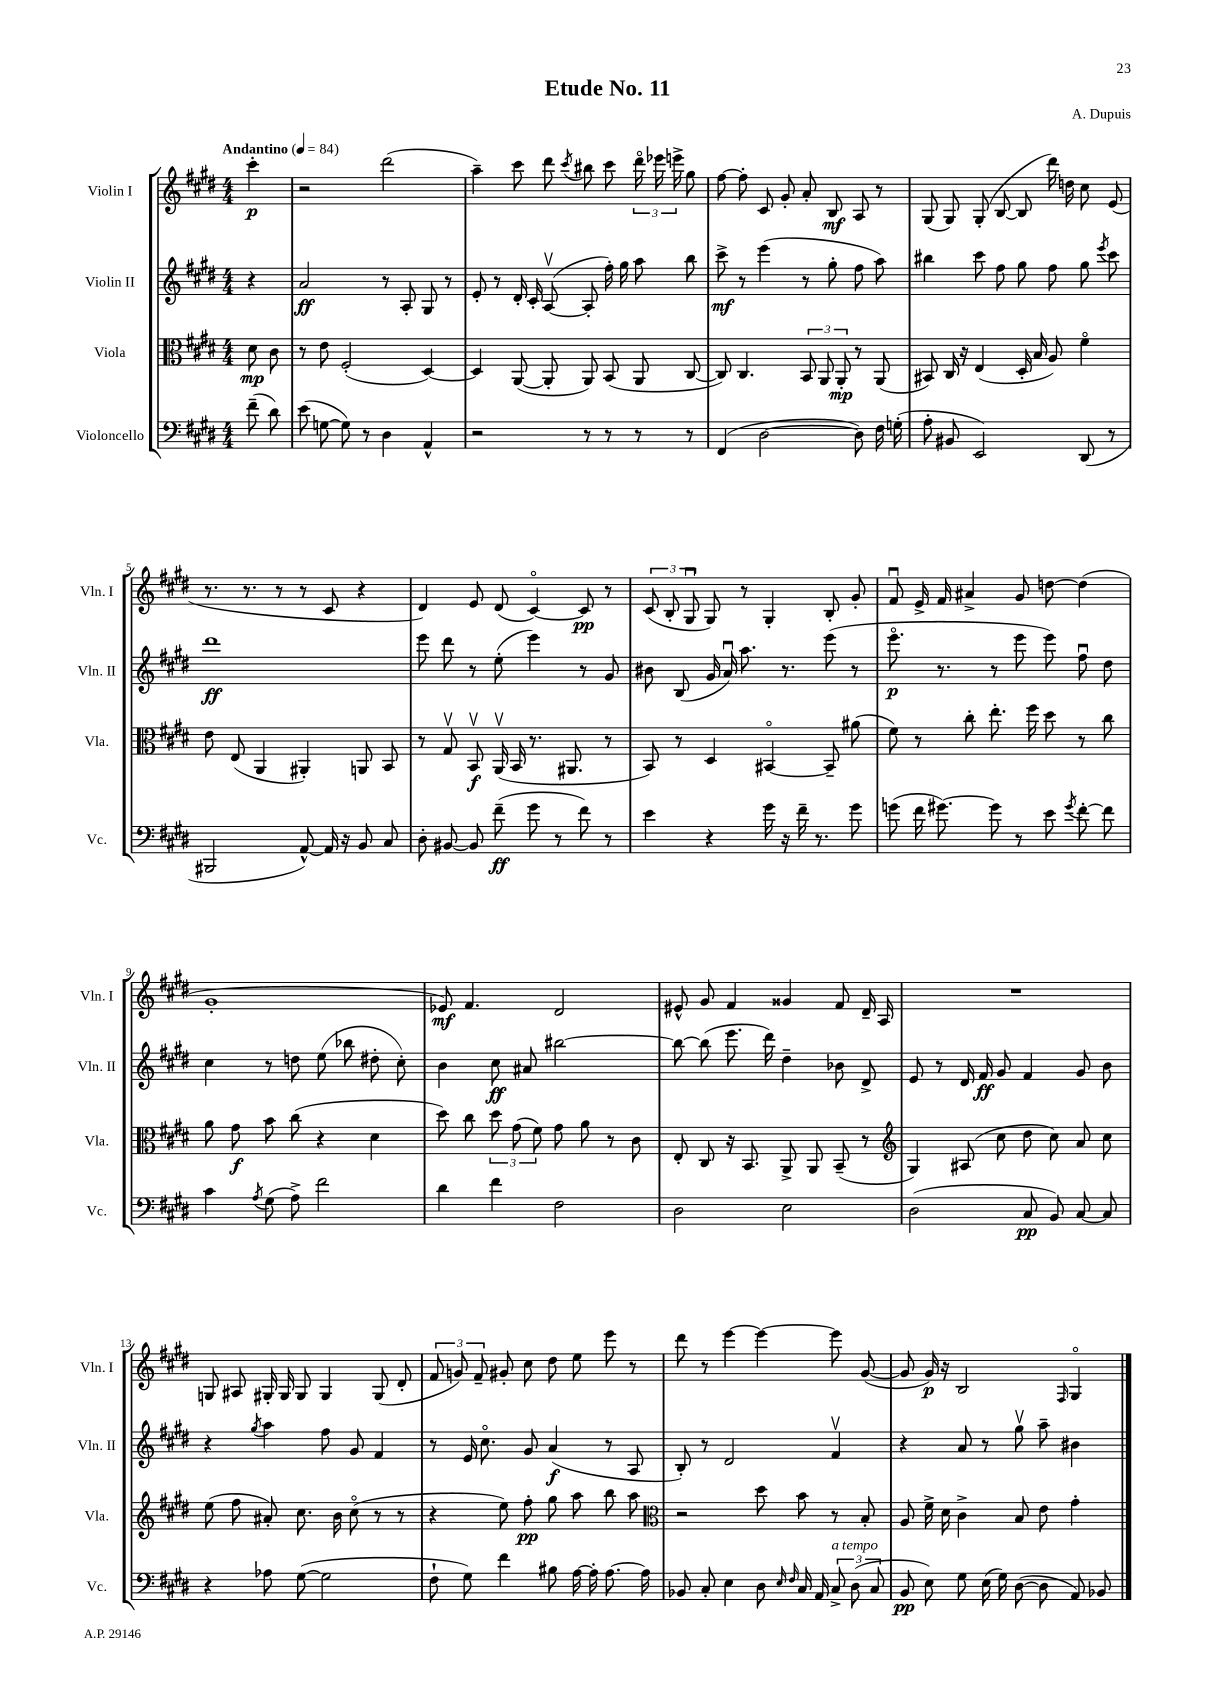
\header { title = "Etude No. 11" composer = "A. Dupuis" }
<<
\new StaffGroup <<
\new Staff = "s0" \with { instrumentName = "Violin I" shortInstrumentName = "Vln. I" } {
    \clef treble \key e \major \numericTimeSignature \time 4/4 \partial 4 \tempo "Andantino" 4 = 84
    \autoBeamOff cis'''4-.\p |
    r2 dis'''2( |
    a''4--) cis'''8 dis'''8 \acciaccatura { cis'''8 } bis''8 cis'''8 \tuplet 3/2 { dis'''16\flageolet ees'''16 e'''16-> } gis''8 |
    fis''8~ fis''8-. cis'8 gis'8-. a'8-. b8\mf a8 r8 |
    gis8( gis8) gis8-.( b8~ b8 dis'''16) d''16 cis''8 e'8( |
    r8. r8. r8 r8 cis'8 r4 |
    dis'4) e'8 dis'8( cis'4~\flageolet) cis'8\pp r8 |
    \tuplet 3/2 { cis'8( b8-. gis8\downbow } gis8) r8 gis4-. b8-. gis'8-. |
    fis'8\downbow e'16-> fis'16 ais'4-> gis'8 d''8~ d''4( |
    gis'1-. |
    ees'8\mf) fis'4. dis'2 |
    eis'8-^ gis'8 fis'4 gisis'4 fis'8 dis'16-- a16 |
    R1 |
    g8 ais8 gis16-. gis16 gis8 gis4 gis8( dis'8-. |
    \tuplet 3/2 { fis'8 g'8) fis'8-- } gis'8-. cis''8 dis''8 e''8 e'''8 r8 |
    dis'''8 r8 e'''4~ e'''4~ e'''8 gis'8~( |
    gis'8 gis'16\p) r16 b2 \grace { fis16 } gis4\flageolet \bar "|." |
}
\new Staff = "s1" \with { instrumentName = "Violin II" shortInstrumentName = "Vln. II" } {
    \clef treble \key e \major \numericTimeSignature \time 4/4 \partial 4
    \autoBeamOff r4 |
    a'2\ff r8 a8-. gis8 r8 |
    e'8-. r8 dis'16-. cis'16-. a8~\upbow( a8-. fis''16-.) gis''16 a''8 b''8 |
    cis'''8->\mf r8 e'''4( r8 gis''8-. fis''8 a''8) |
    bis''4 cis'''8 fis''8 gis''8 fis''8 gis''8 \acciaccatura { e'''8 } cis'''8 |
    dis'''1\ff |
    e'''8 dis'''8 r8 e''8-.( e'''4) r8 gis'8 |
    bis'8 b8( gis'16 a'16\downbow) a''8. r8. e'''8( r8 |
    e'''8.\flageolet\p r8. r8 e'''8 e'''8) fis''8\downbow dis''8 |
    cis''4 r8 d''8 e''8( bes''8 dis''8-. cis''8-.) |
    b'4 cis''8\ff ais'8 bis''2~ |
    bis''8~ bis''8( e'''8. dis'''16) dis''4-- bes'8 dis'8-> |
    e'8 r8 dis'16 fis'16\ff gis'8 fis'4 gis'8 b'8 |
    r4 \acciaccatura { gis''8 } a''4 fis''8 gis'8 fis'4 |
    r8 e'16 cis''8.\flageolet gis'8 a'4\f( r8 a8 |
    b8-.) r8 dis'2 fis'4\upbow |
    r4 a'8 r8 gis''8\upbow a''8-- bis'4 \bar "|." |
}
\new Staff = "s2" \with { instrumentName = "Viola" shortInstrumentName = "Vla." } {
    \clef alto \key e \major \numericTimeSignature \time 4/4 \partial 4
    \autoBeamOff dis'8\mp cis'8 |
    r8 e'8 fis2-.( dis4~) |
    dis4 a,8~( a,8-. a,8) b,8( a,8 cis8~ |
    cis8) cis4. \tuplet 3/2 { b,8 a,8 a,8-.\mp } r8 a,8( |
    bis,8) cis16 r16 e4( dis16-. b16 a8) fis'4\flageolet |
    e'8 e8( a,4 ais,4-.) a,8 b,8 |
    r8 gis8\upbow b,8\upbow\f a,16\upbow( b,16 r8. ais,8. r8 |
    b,8) r8 dis4 bis,4~\flageolet bis,8-- ais'8( |
    fis'8) r8 cis''8-. e''8.-. fis''16 dis''8 r8 cis''8 |
    a'8 gis'8\f b'8 cis''8( r4 dis'4 |
    dis''8) cis''8 \tuplet 3/2 { dis''8 gis'8( fis'8) } gis'8 a'8 r8 cis'8 |
    e8-. cis8 r16 b,8. a,8-> a,8 b,8--( r8 |
    \clef treble gis4) ais8( cis''8 dis''8 cis''8) a'8 cis''8 |
    e''8( fis''8 ais'8-.) cis''8. b'16 cis''8\flageolet( r8 r8 |
    r4 e''8) fis''8-.\pp gis''8 a''8 b''8 a''8 |
    \clef alto r2 dis''8 b'8 r8 b8-. |
    a8 fis'16-> dis'16 cis'4-> b8 e'8 gis'4-. \bar "|." |
}
\new Staff = "s3" \with { instrumentName = "Violoncello" shortInstrumentName = "Vc." } {
    \clef bass \key e \major \numericTimeSignature \time 4/4 \partial 4
    \autoBeamOff fis'8--( dis'8) |
    e'8( g8~ g8) r8 dis4 a,4-^ |
    r2 r8 r8 r8 r8 |
    fis,4( dis2~ dis8) fis16 g16-.( |
    a8-. bis,8 e,2) dis,8( r8 |
    bis,,2 a,8~-^) a,16 r16 b,8 cis8 |
    dis8-. bis,8~ bis,8 fis'8--\ff( gis'8 r8 fis'8) r8 |
    e'4 r4 gis'16 r16 fis'16-- r8. gis'8 |
    g'8( fis'16 gis'8.~) gis'8 r8 e'8 \acciaccatura { gis'8 } fis'8~-. fis'8 |
    cis'4 \acciaccatura { a8 } gis8( a8->) fis'2 |
    dis'4 fis'4 fis2 |
    dis2 e2 |
    dis2( cis8\pp b,8) cis8~ cis8 |
    r4 aes8 gis8~( gis2 |
    fis8-! gis8) fis'4 bis8 a16~ a16-. a8.~ a16 |
    bes,8 cis8-. e4 dis8 \grace { e16 fis16 } cis16 a,16 \tuplet 3/2 { cis8->^\markup { \italic "a tempo" } dis8( cis8 } |
    b,8\pp e8) gis8 e16( gis16) dis8~( dis8 a,8) bes,8 \bar "|." |
}
>>
>>
